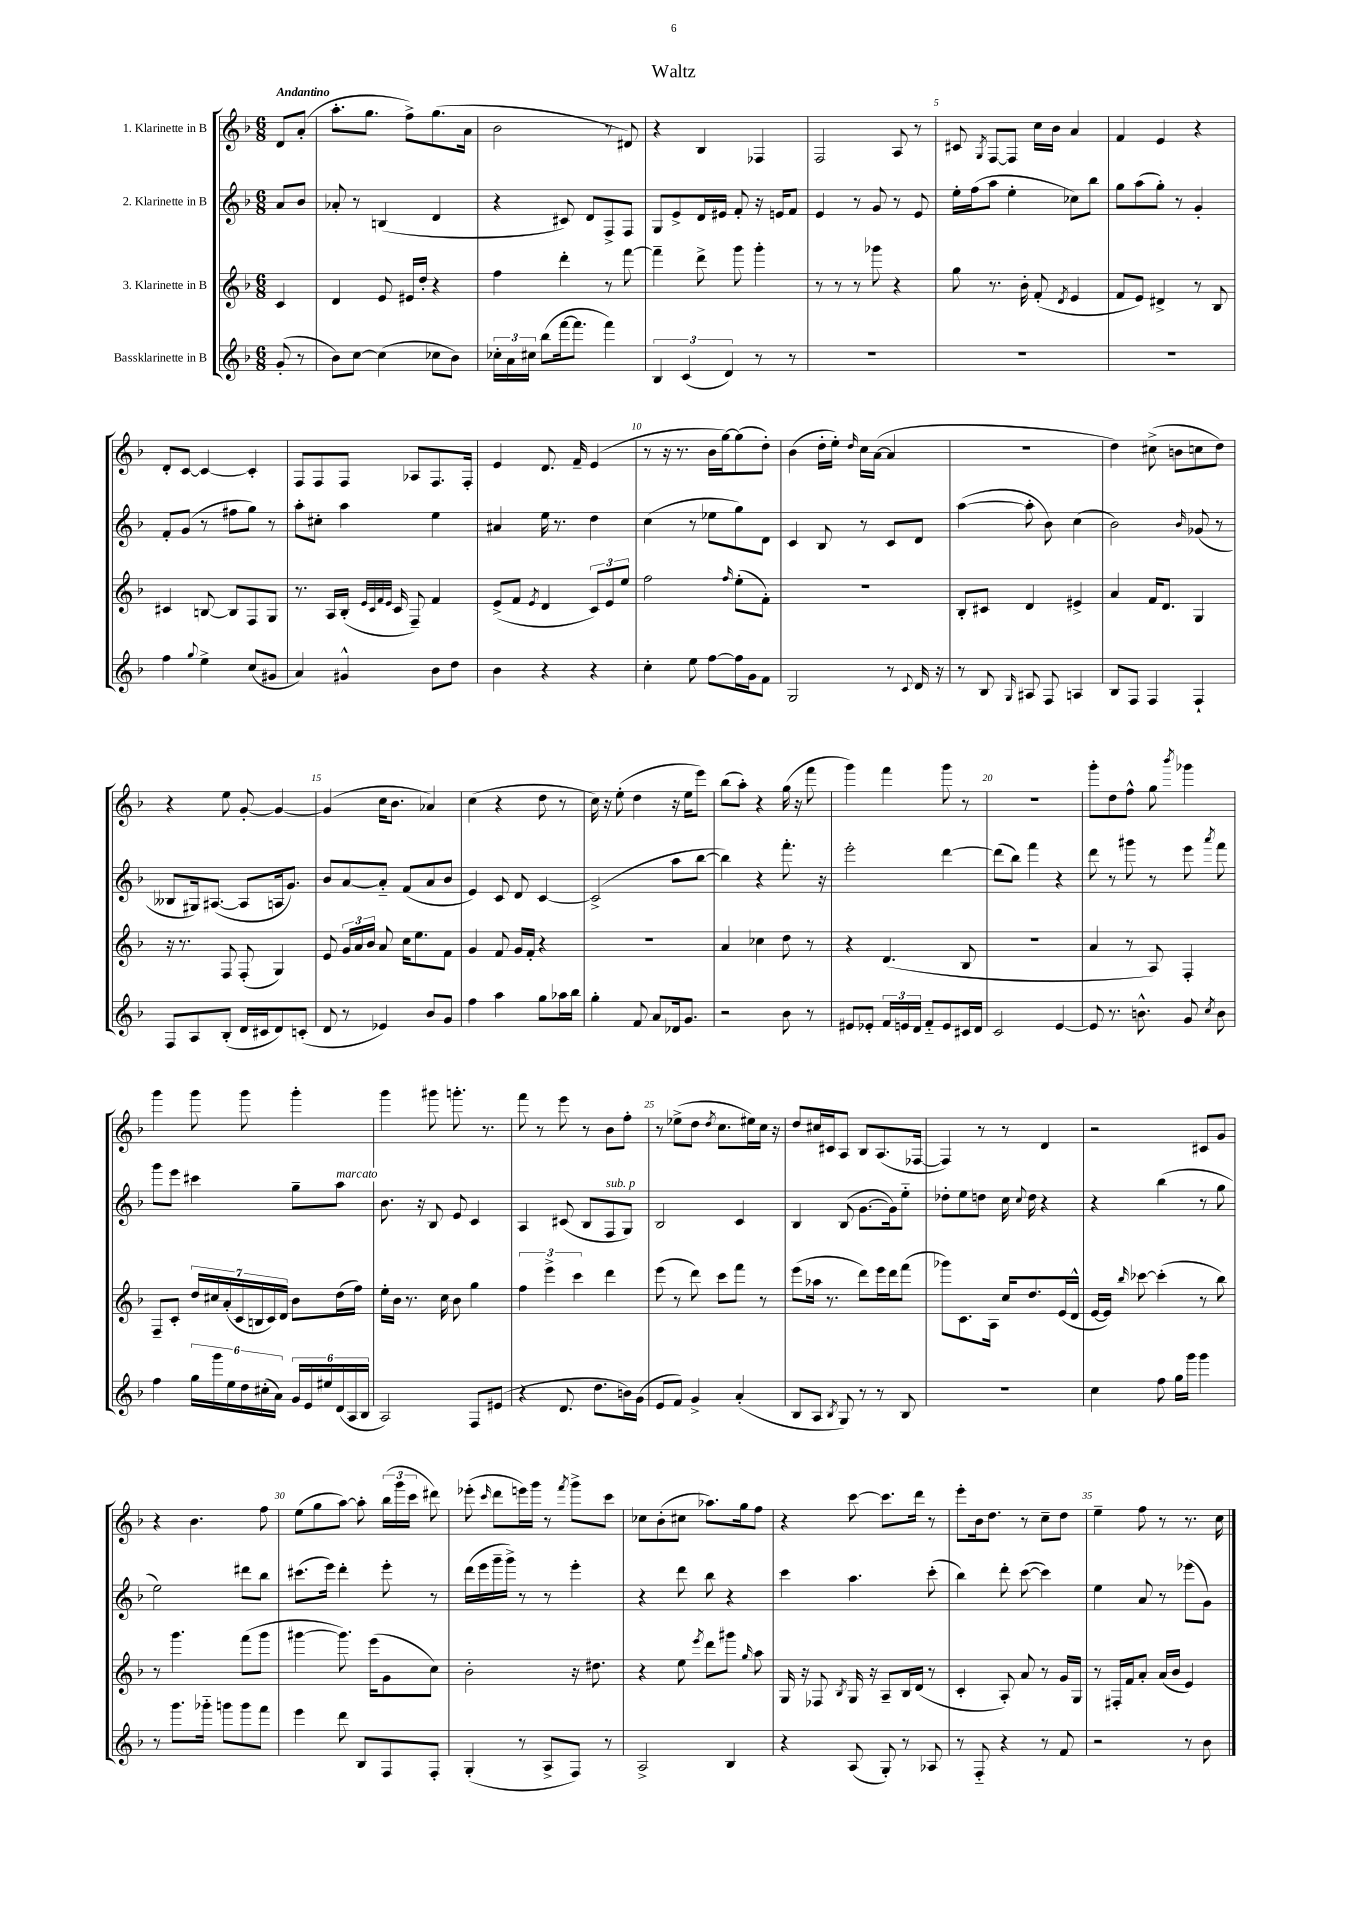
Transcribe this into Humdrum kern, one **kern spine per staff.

**kern	**kern	**kern	**kern
*staff4	*staff3	*staff2	*staff1
*clefG2	*clefG2	*clefG2	*clefG2
*k[b-]	*k[b-]	*k[b-]	*k[b-]
*M6/8	*M6/8	*M6/8	*M6/8
(8g'	4c	8a	8d
8r	.	8b-	(8a'
=	=	=	=
8b-)	4d	8a-'	8.aa'
[8cc	.	8r	.
.	.	.	8.gg
(4cc]	8e	(4B	.
.	16e#	.	8ff^)
.	16dd'	.	.
8cc-	4r	4d	(8.gg
8b-)	.	.	.
.	.	.	16a
=	=	=	=
24cc-'	4ff	4r	2b-
24a	.	.	.
24cc#	.	.	.
(8bb-	.	.	.
[16fff	4ddd'	8c#)	.
8.fff]	.	.	.
.	.	8d	.
4fff)	8r	8F^	8r
.	[8fff	8F	8d#)
=	=	=	=
6B-	4fff~]	8G	4r
.	.	8e^	.
(6c	.	.	.
.	8ddd^	16d	4B-
.	.	16e#	.
6d)	.	.	.
.	8ggg	8f'	.
8r	4ggg'	16r	4F-
.	.	16e	.
8r	.	8f	.
=	=	=	=
2.r	8r	4e	2F
.	8r	.	.
.	8r	8r	.
.	8ggg-	8g	.
.	4r	8r	8A
.	.	8e	8r
=	=	=	=
2.r	8gg	16ee'	8c#
.	.	(16ff	.
.	.	.	8qG
.	8.r	8aa	[8F
.	.	4ee'	8F]
.	16b-'	.	.
.	(8f'	.	16cc
.	.	.	16b-
.	8qd	.	.
.	4e	8cc-)	4a
.	.	8bb-	.
=	=	=	=
2.r	8f	8gg	4f
.	8e)	(8aa	.
.	4d#^	8gg')	4e
.	.	8r	.
.	8r	4g'	4r
.	8B-	.	.
=	=	=	=
4ff	4c#	8f'	8d'
.	.	(8g	[8c
8qqgg	.	.	.
4ee^	[8B	8r	4c_
.	8B]	8ff#	.
(8cc	8F	8gg)	4c']
8g#	8G	8r	.
=	=	=	=
4a)	8.r	8aa'	8F
.	.	8cc#'	8F
.	16A	.	.
4g#^^	(16B-'	4aa	8F
.	32qqe	.	.
.	32qqc	.	.
.	32qqf	.	.
.	32qqe	.	.
.	16c	.	.
.	8F~)	.	8A-
8b-	4f	4ee	8.F
8dd	.	.	.
.	.	.	16F'
=	=	=	=
4b-	(8e^	4a#	4e
.	8f	.	.
.	8qe	.	.
4r	4d	16ee	8.d
.	.	8.r	.
.	.	.	16f~
4r	12c)	4dd	(4e
.	12e	.	.
.	12ee	.	.
=	=	=	=
4cc'	2ff	(4cc	8r
.	.	.	16r
.	.	.	8.r
8ee	.	8r	.
[8ff	.	8ee-	16b-
.	.	.	[16gg)
.	16qqff	.	.
16ff]	(8ee'	8gg)	(8gg]
16g	.	.	.
8f	8f')	8d	8dd')
=	=	=	=
2G	2.r	4c	(4b-
.	.	8B-	16dd'
.	.	.	16ee')
.	.	.	16qqdd
.	.	8r	16cc
.	.	.	([16a
8r	.	8c	4a]
8qqc	.	.	.
16d	.	8d	.
16r	.	.	.
=	=	=	=
8r	8B-'	([4aa	2.r
8B-	8c#	.	.
16qqG	.	.	.
8A#	4d	8aa']	.
8F	.	8b-)	.
4A	4e#^	(4cc	.
=	=	=	=
8B-	4a	2b-)	4dd)
8F	.	.	.
4F	16f	.	(8cc#^
.	8.d	.	.
.	.	.	8b
.	.	16qqb-	.
4F`	4G	(8g-	8cc
.	.	8r	8dd)
=	=	=	=
8F	16r	8B--	4r
.	8.r	.	.
8A	.	16G#)	.
.	.	([8.A#	.
(8B-'	8F	.	8ee
16d	(8F'	8A#]	[8g'
16c#	.	.	.
8d)	4G)	16A	4g_
.	.	8.g)	.
(8c'	.	.	.
=	=	=	=
8d	8e	8b-	(4g]
8r	24g	[8a	.
.	24a	.	.
.	24b-	.	.
4e-)	8a	8a'~]	16cc
.	.	.	8.b-
.	16cc	(8f	.
.	8.ee	.	.
8b-	.	8a	4a-)
8g	8f	8b-	.
=	=	=	=
4ff	4g	4e)	(4cc
4aa	8f	8c	4r
.	16g	8d	.
.	16f'	.	.
8gg	4r	[4c	8dd
16aa-	.	.	8r
16bb-	.	.	.
=	=	=	=
4gg'	2.r	(2c^]	16cc)
.	.	.	16r
.	.	.	(8ee'
8f	.	.	4dd
8a	.	.	.
16d-	.	8aa	16r
8.g	.	.	16ee
.	.	[8bb-	8eee)
=	=	=	=
2r	4a	4bb-])	(8bb-
.	.	.	8aa')
.	4cc-	4r	4r
8b-	8dd	8.fff'	(16gg
.	.	.	16r
8r	8r	.	8fff
.	.	16r	.
=	=	=	=
8e#	4r	2eee'	4ggg)
8e-'	.	.	.
24f	(4.d	.	4fff
24e	.	.	.
24d	.	.	.
8f'~	.	.	.
8e	.	[4ddd	8ggg
16c#	8B-	.	8r
16d	.	.	.
=	=	=	=
2c	2.r	(8ddd]	2.r
.	.	8bb-)	.
.	.	4fff	.
[4e	.	4r	.
=	=	=	=
8e]	4a	8ddd	8ggg'
8.r	.	8r	8dd
.	8r	8ggg#	8ff^^
8.b^^	.	.	.
.	8A)	8r	8gg
.	.	.	8qbbb-
8g	4F'	8eee	4ggg-
8qcc	.	8qaaa	.
8b	.	8fff	.
=	=	=	=
4ff	8F~	8ggg	4ggg
.	8c'	8eee	.
24gg	28dd	4ccc#	8ggg
.	28cc#	.	.
24ggg	.	.	.
.	(28a'	.	.
24ee	.	.	.
.	28c	.	.
24dd	.	.	8ggg
.	28B	.	.
(24cc#'	.	.	.
.	28c)	.	.
24a)	.	.	.
.	28d	.	.
24g	8b-	8gg~	4ggg'
24e	.	.	.
24ee#	.	.	.
(24d	(16dd	8aa	.
24A	.	.	.
.	16ff)	.	.
24B-	.	.	.
=	=	=	=
2A)	16ee'	8.b-	4ggg
.	16b-	.	.
.	8.r	.	.
.	.	16r	.
.	.	8B-	8ggg#
.	16cc	.	.
.	8b-	8e	8.ggg'
8F	4gg	4c	.
.	.	.	8.r
(8e#	.	.	.
=	=	=	=
4r	6ff	4A	8fff
.	.	.	8r
.	6eee^	.	.
8.d	.	(8c#	8eee
.	6ccc	.	.
.	.	8B-	8r
8.dd	.	.	.
.	4ddd	8F	8b-
16b)	.	8G)	8ff'
(16g	.	.	.
=	=	=	=
8e	(8eee	2B-	8r
8f)	8r	.	(8ee-^
4g^	8ddd)	.	8dd
.	.	.	8qdd
.	8ccc	.	8.cc
(4a'	8fff	4c	.
.	.	.	16ee#)
.	8r	.	16cc
.	.	.	16r
=	=	=	=
8B-	(8eee	4B-	8dd
8A	16aa-	.	16cc#
.	8.r	.	16c#
8qB-	.	.	.
8G)	.	(8B-	8A
8r	8ddd)	[8.g	8B-
8r	16eee	.	(8.A
.	16ddd	16g])	.
8B-	(8fff	8ee'~	.
.	.	.	[16F-
=	=	=	=
2.r	8ggg-)	8dd-'	4F-])
.	8.c	8ee	.
.	.	8dd	8r
.	16A	.	.
.	16cc	16cc	8r
.	.	8qqcc	.
.	8.dd	16dd	.
.	.	4r	4d
.	(16e	.	.
.	16d^^	.	.
=	=	=	=
4cc	[16e	4r	2r
.	16e])	.	.
.	16qqbb-	.	.
.	[8ccc-	.	.
8ff	(4ccc-']	(4bb-	.
16gg	.	.	.
16ggg	.	.	.
4ggg	8r	8r	8c#
.	8bb-)	8gg	8g
=	=	=	=
8r	8r	2ee)	4r
8.ggg	4.ggg	.	.
.	.	.	4.b-
16ggg-'~	.	.	.
8ggg	.	.	.
8ggg	(8fff	8ddd#	.
8fff	8ggg	8bb-	8ff
=	=	=	=
4eee	[4ggg#	(8.ccc#	(8ee
.	.	.	8gg
.	.	16eee)	.
8ddd	8.ggg#])	4ddd'	[8aa)
8B-	.	.	8aa']
.	(16eee	.	.
8F	8g	8eee'	(24bb-
.	.	.	24ggg
.	.	.	24ccc
8F'	8cc)	8r	8ddd#)
=	=	=	=
(4G'	2b-'	(16ddd	(8eee-'
.	.	16eee	.
.	.	.	16qqccc
.	.	16ggg~	8ddd
.	.	16ggg^)	.
8r	.	8r	16eee)
.	.	.	16ggg
8A^	.	8r	8r
.	.	.	8qfff
8F)	16r	4eee'	8ggg^
.	8.dd#	.	.
8r	.	.	8ccc
=	=	=	=
2A^	4r	4r	8cc-
.	.	.	(8b-'
.	8ee	8ddd	8cc#
.	8qeee	.	.
.	8ddd	8bb-	8.aa-)
4B-	8ggg#	4r	.
.	.	.	16gg
.	16qqgg	.	.
.	8aa	.	8ff
=	=	=	=
4r	16G	4ccc	4r
.	16r	.	.
.	8F-	.	.
.	8qB-	.	.
(8A	16G	4.aa	[8ccc
.	16r	.	.
8G')	8A~	.	8.ccc]
8r	16B-	.	.
.	(16d	.	16ddd
8A-	8r	(8ccc'	8r
=	=	=	=
8r	4c'	4bb-)	8eee'
8F'~	.	.	16b-
.	.	.	8.dd
4r	8A')	8ddd'	.
.	8a	([8ccc	8r
8r	8r	4ccc])	8cc~
8f	16g	.	8dd
.	16G	.	.
=	=	=	=
2r	8r	4ee	4ee~
.	16F#'	.	.
.	16f	.	.
.	8a'	8a	8ff
.	(16a	8r	8r
.	16b-	.	.
8r	4e)	(8eee-	8.r
8b-	.	8g)	.
.	.	.	16cc
==	==	==	==
*-	*-	*-	*-
